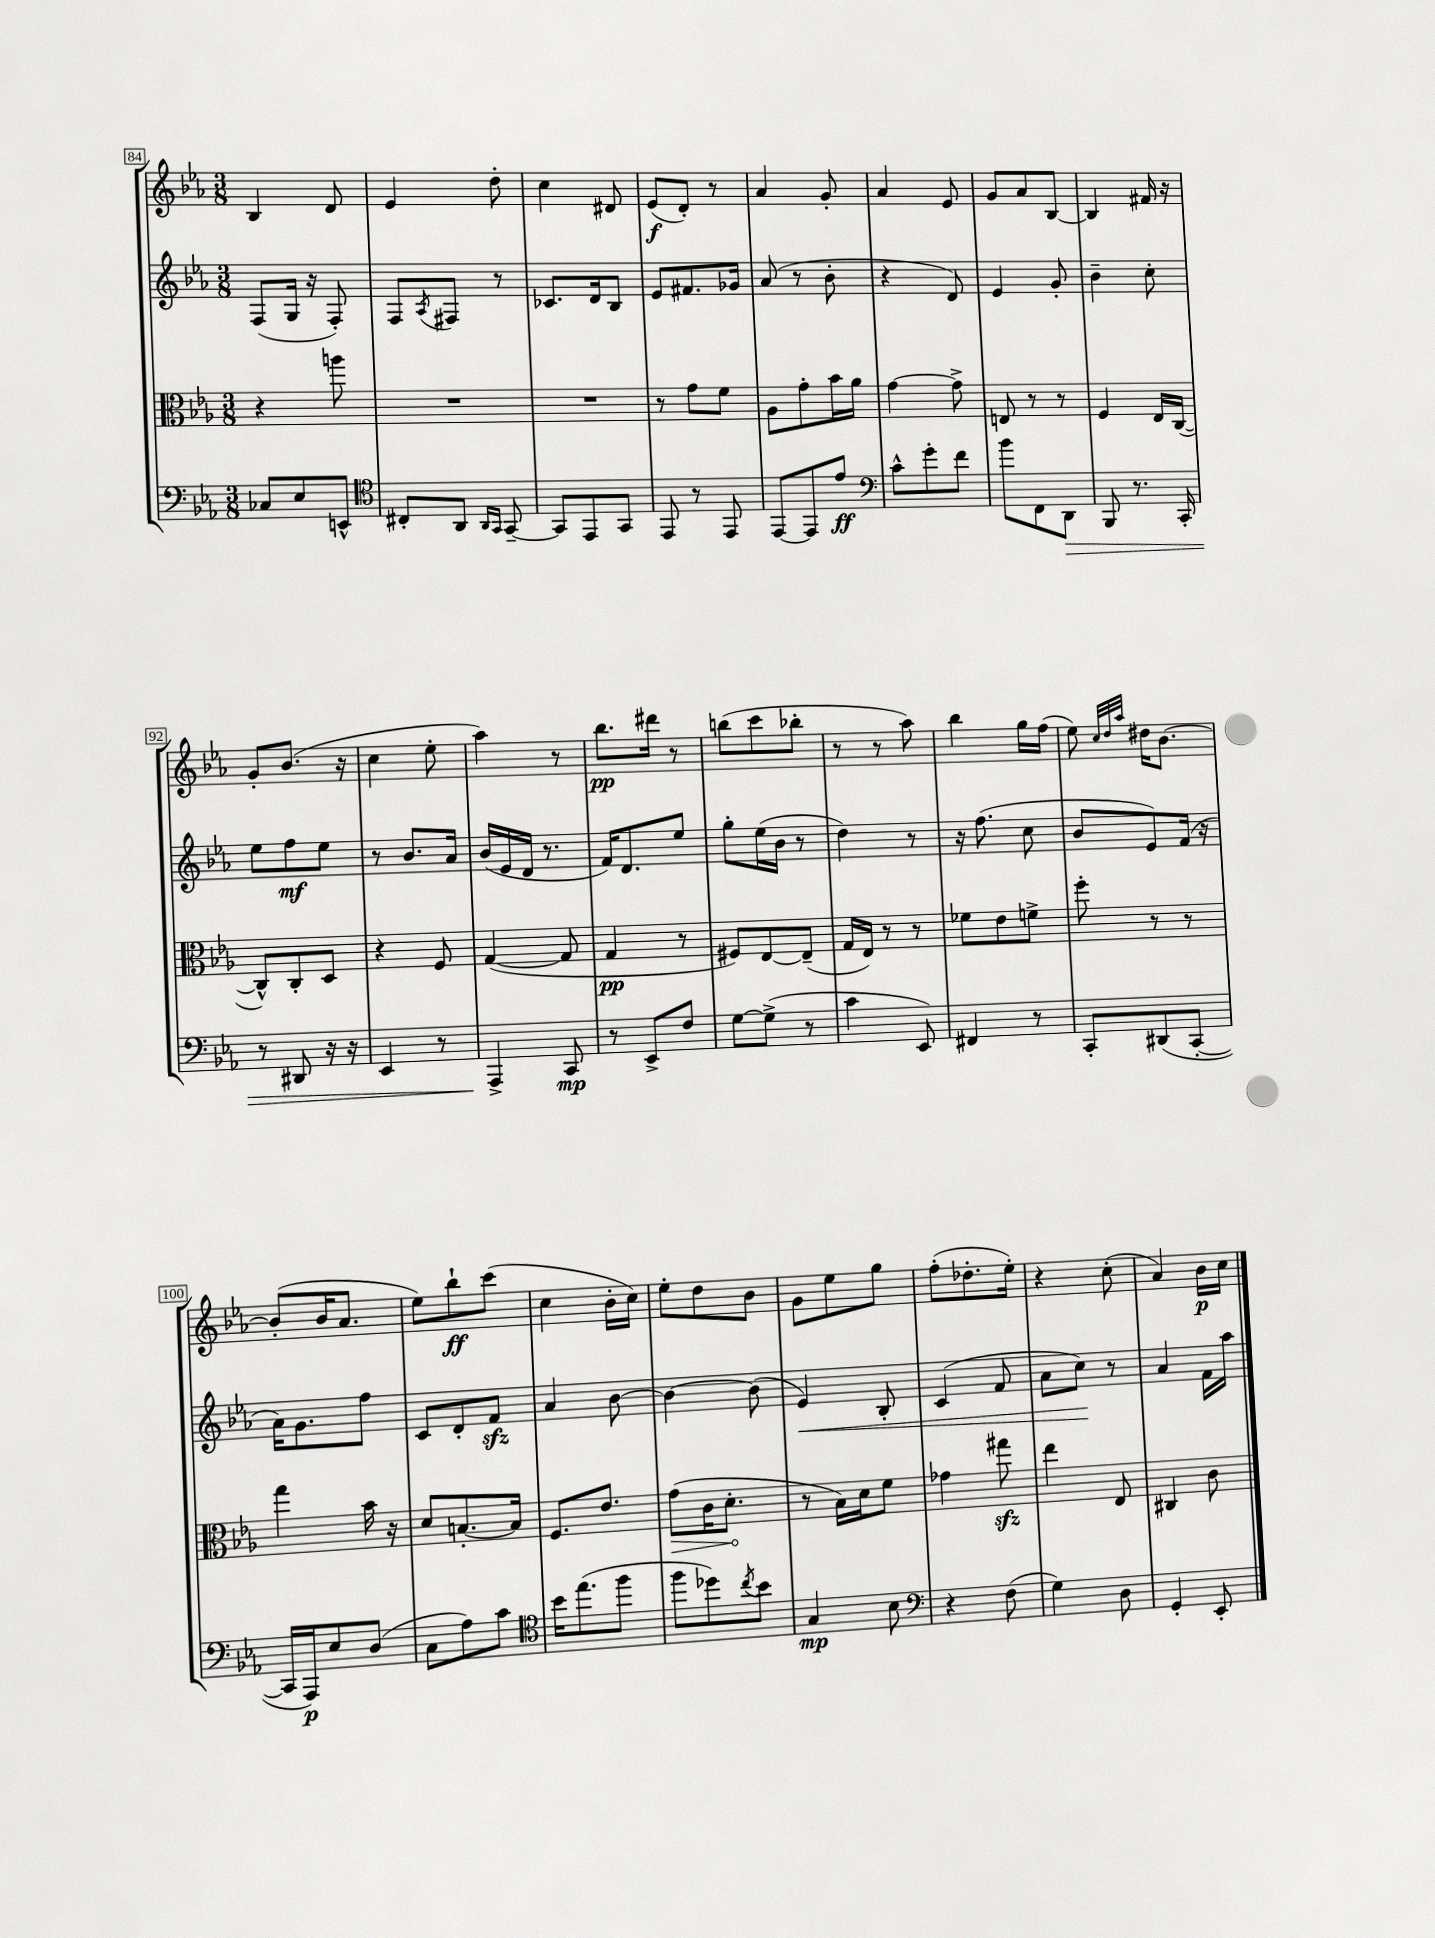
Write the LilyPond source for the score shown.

<<
\new StaffGroup <<
\new Staff = "s0" {
    \clef treble \key ees \major \numericTimeSignature \time 3/8
    bes4 d'8 |
    ees'4 d''8-. |
    c''4 dis'8 |
    ees'8\f( d'8-.) r8 |
    aes'4 g'8-. |
    aes'4 ees'8 |
    g'8 aes'8 bes8~ |
    bes4 fis'16 r16 |
    g'8-. bes'8.( r16 |
    c''4 ees''8-. |
    aes''4) r8 |
    bes''8.\pp dis'''16 r8 |
    b''8( c'''8 bes''8-. |
    r8 r8 aes''8) |
    bes''4 g''16 f''16( |
    ees''8) \grace { c''32 d''32 aes''32 } dis''16 bes'8.~ |
    bes'8-.( bes'16 aes'8. |
    ees''8) bes''8-!\ff c'''8( |
    c''4 bes'16-. c''16) |
    ees''8-. d''8 bes'8 |
    g'8 ees''8 g''8 |
    f''8-.( des''8.-. ees''16-.) |
    r4 c''8-.( |
    aes'4) bes'16\p c''16 \bar "|." |
}
\new Staff = "s1" {
    \clef treble \key ees \major \numericTimeSignature \time 3/8
    f8( g16 r16 f8-.) |
    f8 \acciaccatura { aes8 } fis8 r8 |
    ces'8. d'16 bes8 |
    ees'8 fis'8. ges'16 |
    aes'8( r8 bes'8-. |
    r4 d'8) |
    ees'4 g'8-. |
    bes'4-- c''8-. |
    ees''8 f''8\mf ees''8 |
    r8 bes'8. aes'16 |
    bes'16( ees'16 d'16 r8. |
    f'16) d'8. ees''8 |
    g''8-. ees''16( bes'16 r8 |
    d''4) r8 |
    r16 f''8.( c''8 |
    bes'8 ees'8) f'16( r16 |
    aes'16) g'8. f''8 |
    c'8 d'8-. f'8\sfz |
    aes'4 bes'8~ |
    bes'4~ bes'8( |
    ees'4\<) bes8-. |
    c'4( f'8 |
    aes'8 c''8\!) r8 |
    aes'4 f'16 aes''16 \bar "|." |
}
\new Staff = "s2" {
    \clef alto \key ees \major \numericTimeSignature \time 3/8
    r4 a''8 |
    R4. |
    R4. |
    r8 g'8 f'8 |
    aes8 g'8-. bes'16 aes'16 |
    g'4~ g'8-> |
    e8 r8 r8 |
    f4 ees16 c16~( |
    c8-^) c8-. d8 |
    r4 f8 |
    g4~( g8 |
    g4\pp r8 |
    fis8) ees8~ ees8--( |
    g16 ees16) r8 r8 |
    fes'8 ees'8 f'8-> |
    f''8-. r8 r8 |
    g''4 bes'16 r16 |
    d'8 b8.~-. b16 |
    f8. ees'8. |
    \once \override Hairpin.circled-tip = ##t g'8\>( c'16 d'8.-.\! |
    r8 bes16) d'16 f'8 |
    ges'4 gis''8\sfz |
    ees''4 ees8 |
    cis4 c'8 \bar "|." |
}
\new Staff = "s3" {
    \clef bass \key ees \major \numericTimeSignature \time 3/8
    ces8 ees8 e,8-^ |
    \clef tenor cis8-. aes,8 \grace { aes,16 g,16 } g,8~-- |
    g,8 ees,8 g,8 |
    ees,8 r8 ees,8 |
    ees,8~ ees,8 ees'8\ff |
    \clef bass c'8-^ g'8-. f'8 |
    bes'8 f,8 d,8\> |
    bes,,8 r8. c,16-. |
    r8 dis,8 r16 r16 |
    ees,4 r8 |
    aes,,4->\! c,8\mp |
    r8 ees,8-> f8 |
    g8~ g8->( r8 |
    c'4 ees,8) |
    fis,4 r8 |
    c,8-. dis,8( c,8~-. |
    c,16 aes,,16\p) ees8 d8( |
    c8 aes8) c'8 |
    \clef tenor bes'16 ees''8.( f''8 |
    f''8 des''8) \acciaccatura { c''8 } bes'8 |
    g4\mp bes8 |
    \clef bass r4 f8( |
    g4) d8 |
    g,4-. ees,8-. \bar "|." |
}
>>
>>
\layout { \context { \Score currentBarNumber = #84 \override BarNumber.stencil = #(make-stencil-boxer 0.1 0.3 ly:text-interface::print) } }
